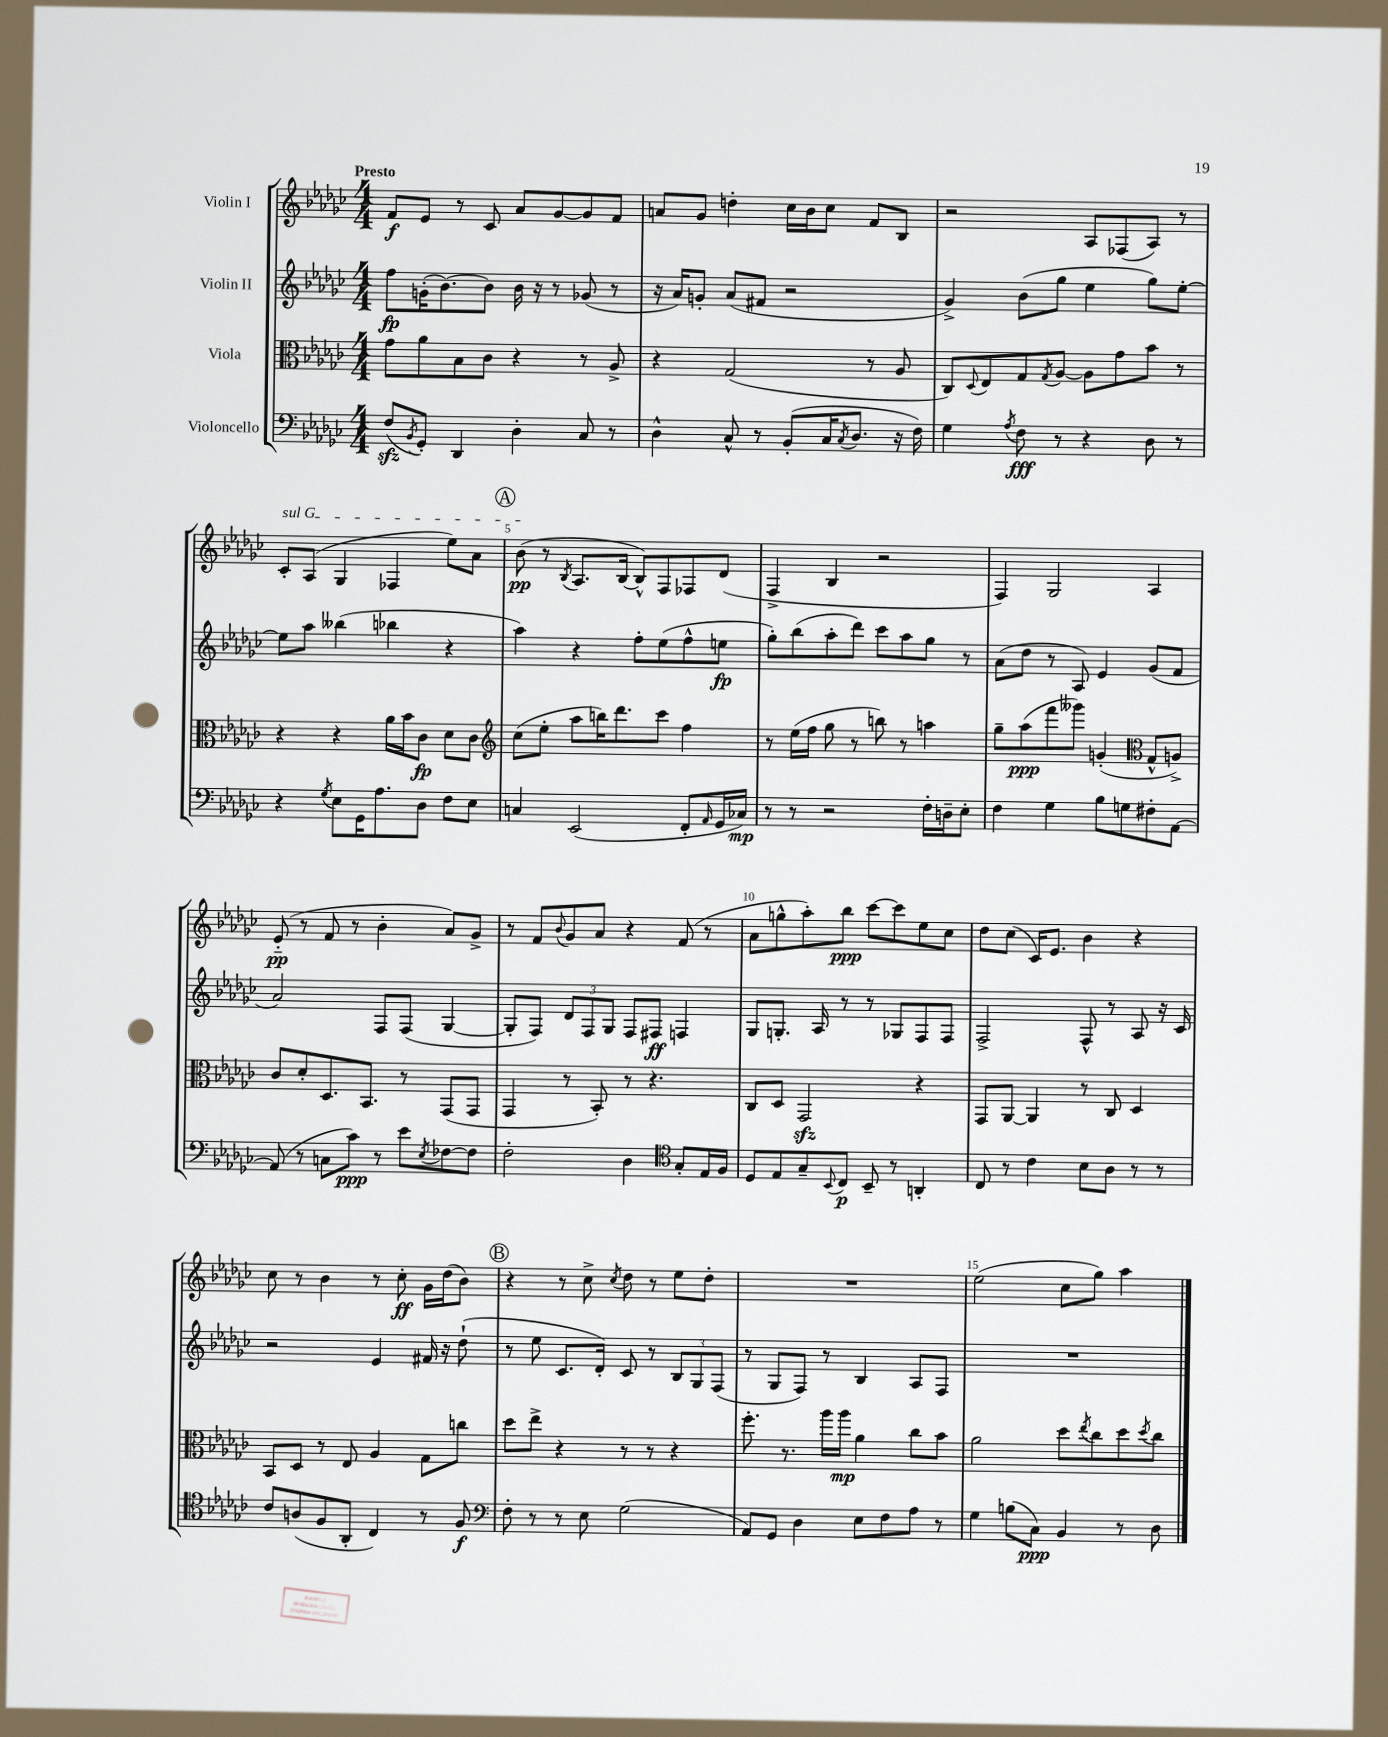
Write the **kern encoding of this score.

**kern	**dynam	**kern	**dynam	**kern	**dynam	**kern	**dynam
*part4	*part4	*part3	*part3	*part2	*part2	*part1	*part1
*staff4	*staff4	*staff3	*staff3	*staff2	*staff2	*staff1	*staff1
*I"Violoncello	*	*I"Viola	*	*I"Violin II	*	*I"Violin I	*
*clefF4	*	*clefC3	*	*clefG2	*	*clefG2	*
*k[b-e-a-d-g-c-]	*	*k[b-e-a-d-g-c-]	*	*k[b-e-a-d-g-c-]	*	*k[b-e-a-d-g-c-]	*
*M4/4	*	*M4/4	*	*M4/4	*	*M4/4	*
=1	=1	=1	=1	=1	=1	=1	=1
!	!	!	!	!	!	!LO:TX:a:B:t=Presto	!
(8Fzz/L	.	8g-\L	.	8ff\L	fp	8f/L	f
8qBB-/	.	.	.	.	.	.	.
8GG-'/J)	.	8a-\	.	(16gn'\K	.	8e-/J	.
.	.	.	.	[8.b-\)	.	.	.
4DD-/	.	8B-\	.	.	.	8r	.
.	.	8c-\J	.	8b-\J]	.	8c-/	.
4D-'\	.	4r	.	16b-\	.	8a-/L	.
.	.	.	.	16r	.	.	.
.	.	.	.	8r	.	[8g-/	.
8C-/	.	8r	.	(8g-X/	.	8g-/]	.
8r	.	8A-^/	.	8r	.	8f/J	.
=2	=2	=2	=2	=2	=2	=2	=2
4D-^^\	.	4r	.	16r	.	8an/L	.
.	.	.	.	16a-/KL)	.	.	.
.	.	.	.	8gn'/J	.	8g-/J	.
8C-^^/	.	(2G-/	.	(8a-/L	.	4ddn'\	.
8r	.	.	.	8f#X/J	.	.	.
(8BB-'/L	.	.	.	2r	.	16cc-\LL	.
.	.	.	.	.	.	16b-\J	.
16C-/K	.	.	.	.	.	8cc-\J	.
8qC-/	.	.	.	.	.	.	.
8.D-/J	.	.	.	.	.	.	.
.	.	8r	.	.	.	8f/L	.
16r	.	8A-/	.	.	.	8B-/J	.
16F\)	.	.	.	.	.	.	.
=3	=3	=3	=3	=3	=3	=3	=3
4G-\	.	8C-/L)	.	4g-^/)	.	2r	.
.	.	8qqD-/	.	.	.	.	.
.	.	8E-/	.	.	.	.	.
8qA-/	.	.	.	.	.	.	.
8F\	fff	8G-/	.	(8b-\L	.	.	.
.	.	8qG-/	.	.	.	.	.
8r	.	[8A-/J	.	8gg-\J	.	.	.
4r	.	8A-\L]	.	4ee-\	.	8A-/L	.
.	.	8g-\	.	.	.	(8F-X/	.
8D-\	.	8b-\J	.	8gg-\L)	.	8A-/J)	.
8r	.	8r	.	[8ee-'\J	.	8r	.
!!LO:LB:g=z
=4	=4	=4	=4	=4	=4	=4	=4
!	!	!	!	!	!	!LO:TX:a:i:t=sul G	!
4r	.	4r	.	8ee-\L]	.	8c-'/L	.
.	.	.	.	8aa-\J	.	(8A-/J	.
8qG-/	.	.	.	.	.	.	.
8E-\L	.	4r	.	(4bb--X\	.	4G-/	.
16GG-\K	.	.	.	.	.	.	.
8.A-\	.	.	.	.	.	.	.
.	.	16a-\LL	.	4bb-X\	.	4F-X/	.
.	.	16b-\J	.	.	.	.	.
8D-\J	.	8c-\J	fp	.	.	.	.
8F\L	.	8d-\L	.	4r	.	8ee-\L)	.
8E-\J	.	8c-\J	.	.	.	8a-\J	.
!!LO:REH:place=s1:t=A
=5	=5	=5	=5	=5	=5	=5	=5
*	*	*clefG2	*	*	*	*	*
4Cn/	.	(8cc-\L	.	4aa-\)	.	(8b-\	pp
.	.	8ee-'\J	.	.	.	8r	.
.	.	.	.	.	.	8qB-/	.
(2EE-/	.	8aa-\L	.	4r	.	8.A-/L	.
.	.	16bbn\K)	.	.	.	.	.
.	.	8.ddd-\	.	.	.	[16B-/Jk	.
.	.	.	.	8ff'\L	.	8B-^^/L])	.
.	.	8ccc-\J	.	(8ee-\	.	8F/	.
8FF'/L	.	4ff\	.	8ff^^\	.	8F-X/	.
16qqAA-/	.	.	.	.	.	.	.
16GG-/L	.	.	.	8een\J	fp	(8d-/J	.
16C-X/JJ)	mp	.	.	.	.	.	.
=6	=6	=6	=6	=6	=6	=6	=6
8r	.	8r	.	8gg-'\L)	.	4F^/	.
8r	.	(16ee-\LL	.	(8bb-\	.	.	.
.	.	16ff\JJ	.	.	.	.	.
2r	.	8gg-\	.	8aa-'\	.	4B-/	.
.	.	8r	.	8ddd-\J)	.	.	.
.	.	8bbn\)	.	8ccc-\L	.	2r	.
.	.	8r	.	8aa-\	.	.	.
16F'\LL	.	4aan\	.	8gg-\J	.	.	.
16Dn~\J	.	.	.	.	.	.	.
8E-'\J	.	.	.	8r	.	.	.
=7	=7	=7	=7	=7	=7	=7	=7
4F\	.	8gg-~\L	.	(8a-\L	.	4F/)	.
.	.	(8aa-\	ppp	8dd-\J	.	.	.
4G-\	.	8fff\	.	8r	.	2G-/	.
.	.	8ggg--X\J)	.	8A-/)	.	.	.
8B-\L	.	(4gn'/	.	4e-/	.	.	.
8Gn\	.	.	.	.	.	.	.
*	*	*clefC3	*	*	*	*	*
8F#X'\	.	8G-^^/L	.	(8g-/L	.	4A-/	.
[8AA-\J	.	8An^/J)	.	8f/J	.	.	.
!!LO:LB:g=z
=8	=8	=8	=8	=8	=8	=8	=8
(8AA-/]	.	8c-/L	.	2a-/)	.	(8e-/	pp
8r	.	8d-'/	.	.	.	8r	.
8Cn\L	.	8.D-/	.	.	.	8f/	.
8c-\J)	ppp	.	.	.	.	8r	.
.	.	8.BB-/J	.	.	.	.	.
8r	.	.	.	8F/L	.	4b-'\	.
8e-\L	.	8r	.	(8F/J	.	.	.
8qE-/	.	.	.	.	.	.	.
[8F-X\	.	(8GG-/L	.	[4G-/	.	8a-/L)	.
8F-\J]	.	8GG-/J	.	.	.	8g-^/J	.
=9	=9	=9	=9	=9	=9	=9	=9
2F'\	.	4GG-/	.	8G-'/L]	.	8r	.
.	.	.	.	8F/J)	.	8f/L	.
.	.	.	.	.	.	8qqb-/	.
.	.	8r	.	12d-/L	.	8g-/	.
.	.	.	.	12F/	.	.	.
.	.	8BB-'/)	.	.	.	8a-/J	.
.	.	.	.	12G-/J	.	.	.
4D-\	.	8r	.	8F/L	.	4r	.
.	.	4.r	.	8F#X/J	ff	.	.
*clefC4	*	*	*	*	*	*	*
8G-'/L	.	.	.	4Fn/	.	(8f/	.
16E-/L	.	.	.	.	.	8r	.
16F/JJ	.	.	.	.	.	.	.
=10	=10	=10	=10	=10	=10	=10	=10
8D-/L	.	8C-/L	.	8G-/L	.	8a-\L	.
8E-/	.	8D-/J	.	8.Gn'/J	.	8ggn^^\	.
8G-~/	.	2GG-zz/	.	.	.	8aa-'\)	.
.	.	.	.	16A-/	.	.	.
8qqBB-/	.	.	.	.	.	.	.
8C-/J	p	.	.	8r	.	8bb-\J	ppp
8BB-~/	.	.	.	8r	.	[8ccc-\L	.
8r	.	.	.	8G-X/L	.	8ccc-\]	.
4AAn'/	.	4r	.	8F/	.	8ee-\	.
.	.	.	.	8F/J	.	8cc-\J	.
=11	=11	=11	=11	=11	=11	=11	=11
8C-/	.	8GG-/L	.	2F^/	.	8dd-\L	.
8r	.	[8AA-/J	.	.	.	(8cc-\J	.
4c-\	.	4AA-/]	.	.	.	16c-/KL)	.
.	.	.	.	.	.	8.e-/J	.
8B-\L	.	8r	.	8F^^/	.	4b-\	.
8A-\J	.	8C-/	.	8r	.	.	.
8r	.	4D-/	.	8A-/	.	4r	.
8r	.	.	.	16r	.	.	.
.	.	.	.	16c-/	.	.	.
!!LO:LB:g=z
=12	=12	=12	=12	=12	=12	=12	=12
8c-/L	.	8BB-/L	.	2r	.	8cc-\	.
(8An/	.	8D-/J	.	.	.	8r	.
8F/	.	8r	.	.	.	4b-\	.
8AA-'/J	.	8E-/	.	.	.	.	.
4C-/)	.	4A-/	.	4e-/	.	8r	.
.	.	.	.	.	.	8cc-'\	ff
8r	.	8G-\L	.	16f#X/	.	16g-\LL	.
.	.	.	.	16r	.	(16dd-\J	.
8F/	f	8ccn\J	.	(8dd-`\	.	8b-\J)	.
!!LO:REH:place=s1:t=B
=13	=13	=13	=13	=13	=13	=13	=13
*clefF4	*	*	*	*	*	*	*
8F'\	.	8dd-\L	.	8r	.	4r	.
8r	.	8ee-^\J	.	8ee-\	.	.	.
8r	.	4r	.	8.c-/L	.	8r	.
8E-\	.	.	.	.	.	8cc-^\	.
.	.	.	.	16d-'/Jk)	.	.	.
.	.	.	.	.	.	8qcc-/	.
(2G-\	.	8r	.	8c-/	.	8dd-\	.
.	.	8r	.	8r	.	8r	.
.	.	4r	.	12B-/L	.	8ee-\L	.
.	.	.	.	12G-/	.	.	.
.	.	.	.	.	.	8dd-'\J	.
.	.	.	.	(12F/J	.	.	.
=14	=14	=14	=14	=14	=14	=14	=14
8AA-/L)	.	8.ff'\	.	8r	.	1r	.
8GG-/J	.	.	.	8G-/L	.	.	.
.	.	8.r	.	.	.	.	.
4D-\	.	.	.	8F/J)	.	.	.
.	.	16aa-\LL	.	8r	.	.	.
.	.	16aa-\JJ	mp	.	.	.	.
8E-\L	.	4a-\	.	4B-/	.	.	.
8F\	.	.	.	.	.	.	.
8A-\J	.	8cc-\L	.	8A-/L	.	.	.
8r	.	8b-\J	.	8F/J	.	.	.
=15	=15	=15	=15	=15	=15	=15	=15
4G-\	.	2a-\	.	1r	.	(2ee-\	.
(8Bn\L	.	.	.	.	.	.	.
8C-\J)	ppp	.	.	.	.	.	.
4BB-/	.	8dd-\L	.	.	.	8cc-\L	.
.	.	8qee-/	.	.	.	.	.
.	.	8cc-\	.	.	.	8gg-\J)	.
8r	.	8dd-\	.	.	.	4aa-\	.
.	.	8qdd-/	.	.	.	.	.
8D-\	.	8cc-\J	.	.	.	.	.
==	==	==	==	==	==	==	==
*-	*-	*-	*-	*-	*-	*-	*-
